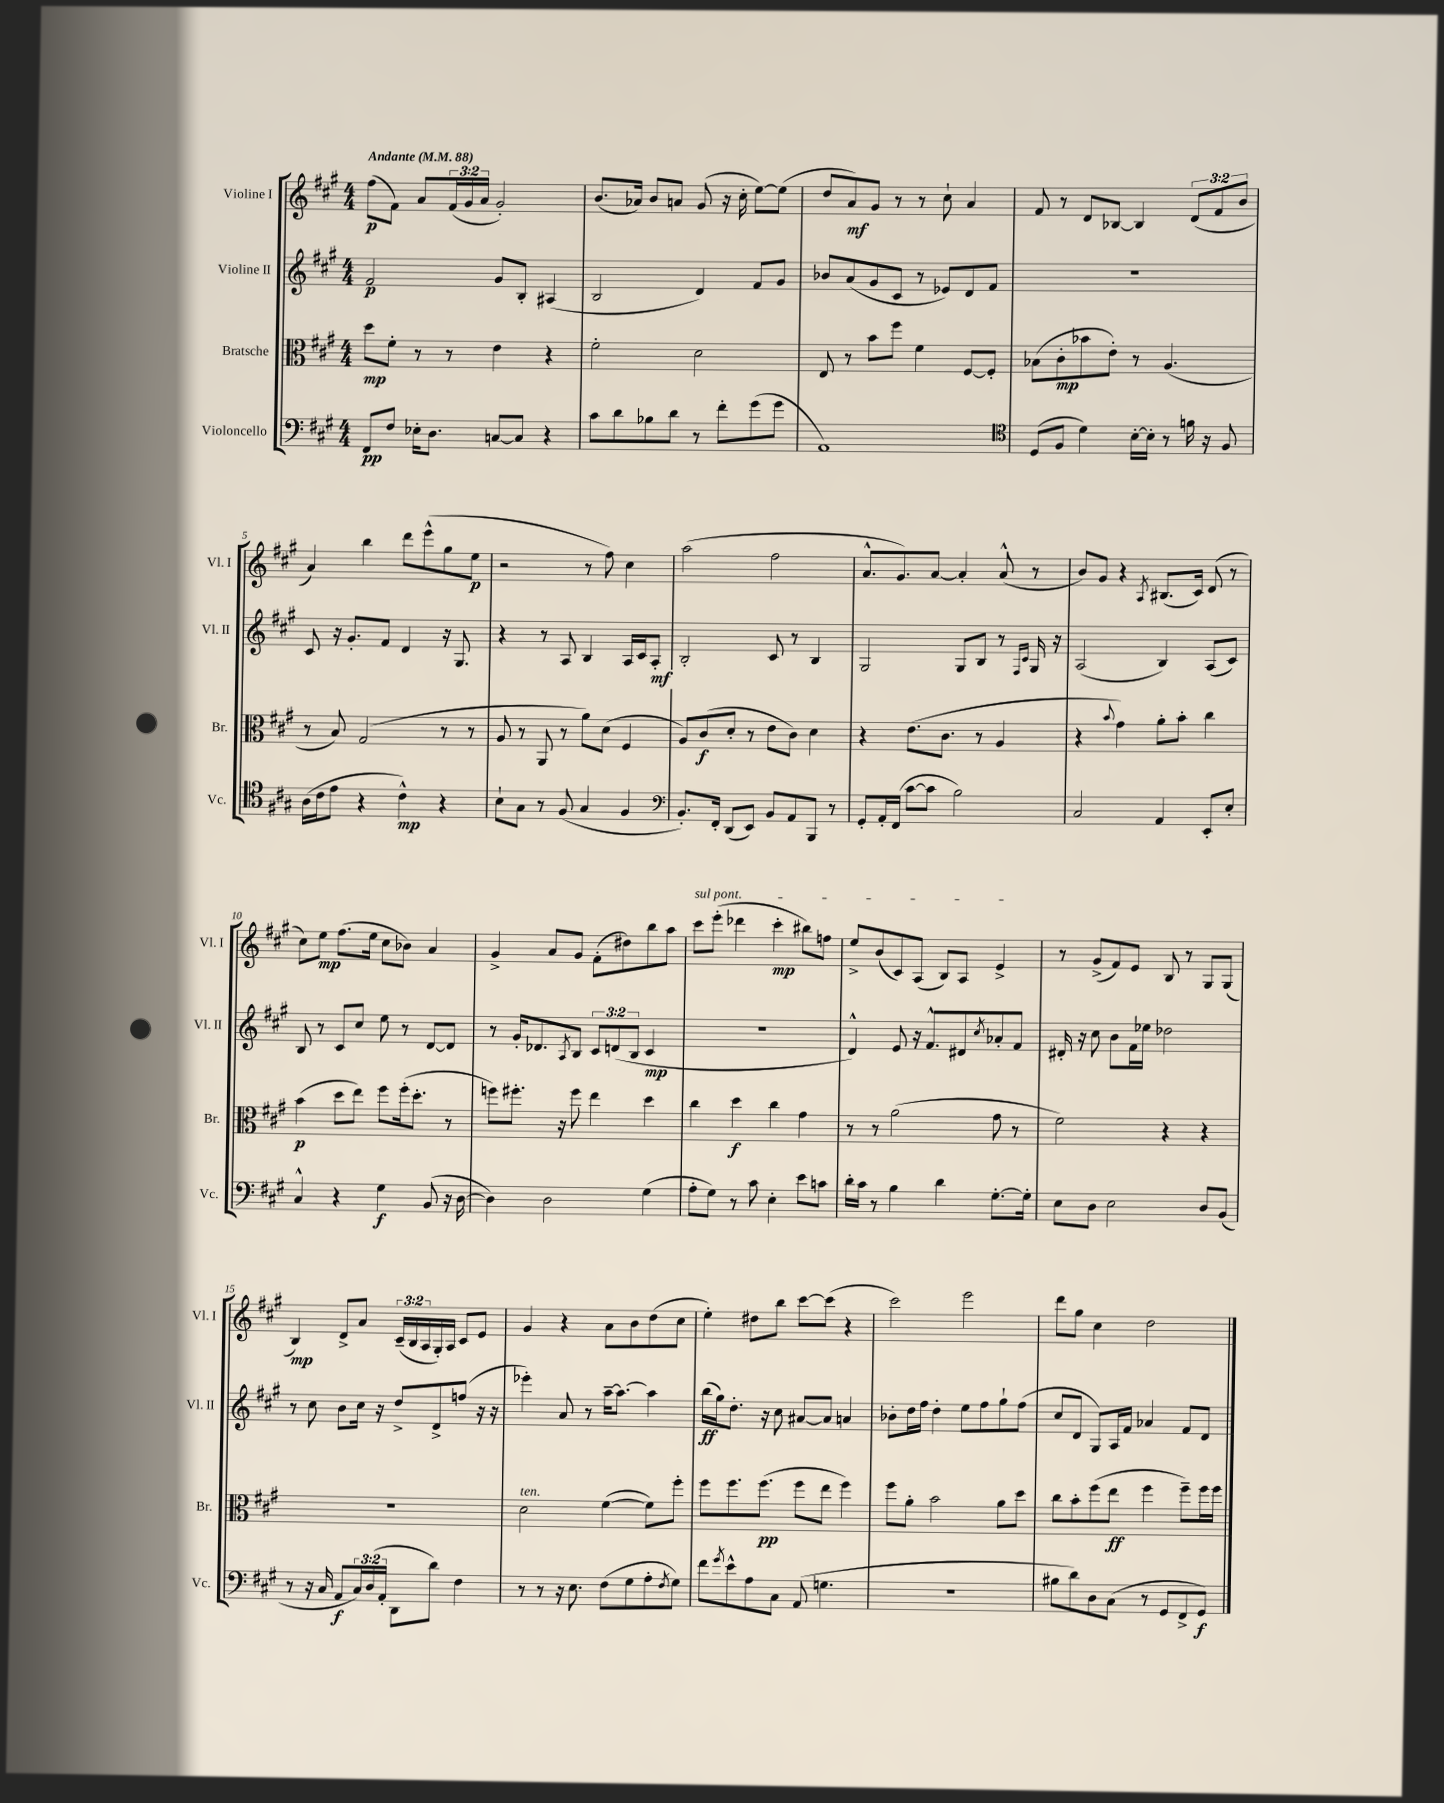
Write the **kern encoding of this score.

**kern	**dynam	**kern	**dynam	**kern	**dynam	**kern	**dynam
*part4	*part4	*part3	*part3	*part2	*part2	*part1	*part1
*staff4	*staff4	*staff3	*staff3	*staff2	*staff2	*staff1	*staff1
*I"Violoncello	*	*I"Bratsche	*	*I"Violine II	*	*I"Violine I	*
*I'Vc.	*	*I'Br.	*	*I'Vl. II	*	*I'Vl. I	*
*clefF4	*	*clefC3	*	*clefG2	*	*clefG2	*
*k[f#c#g#]	*	*k[f#c#g#]	*	*k[f#c#g#]	*	*k[f#c#g#]	*
*M4/4	*	*M4/4	*	*M4/4	*	*M4/4	*
*MM88	*	*MM88	*	*MM88	*	*MM88	*
=1	=1	=1	=1	=1	=1	=1	=1
!	!	!	!	!	!	!LO:TX:a:B:t=Andante	!
8FF#/L	pp	8dd\L	mp	2f#/	p	(8ff#\L	p
8F#/J	.	8f#'\J	.	.	.	8f#\J)	.
16E-X'\KL	.	8r	.	.	.	8a/L	.
8.D\J	.	.	.	.	.	.	.
.	.	8r	.	.	.	(24f#/L	.
.	.	.	.	.	.	24g#/	.
.	.	.	.	.	.	24a/JJ	.
[8Cn/L	.	4e\	.	8g#/L	.	2g#'/)	.
8C/J]	.	.	.	8B'/J	.	.	.
4r	.	4r	.	(4A#X/	.	.	.
=2	=2	=2	=2	=2	=2	=2	=2
8c#\L	.	2f#'\	.	2B/	.	(8.b/L	.
8d\	.	.	.	.	.	.	.
.	.	.	.	.	.	16a-X/Jk)	.
8B-X\	.	.	.	.	.	8b/L	.
8d\J	.	.	.	.	.	8an/J	.
8r	.	2d\	.	4d/)	.	(8g#/	.
8f#'\L	.	.	.	.	.	16r	.
.	.	.	.	.	.	16cc#'\	.
(8g#\	.	.	.	8f#/L	.	[8ee\L)	.
8g#\J	.	.	.	8g#/J	.	(8ee\J]	.
=3	=3	=3	=3	=3	=3	=3	=3
1AA)	.	8E/	.	8b-X/L	.	8dd/L	.
.	.	8r	.	(8a/	.	8a/)	mf
.	.	8b\L	.	8g#/	.	8g#/J	.
.	.	8ff#\J	.	8c#/J	.	8r	.
.	.	4f#\	.	8r	.	8r	.
.	.	.	.	8e-X/L)	.	8cc#`\	.
.	.	[8F#/L	.	8d/	.	4a/	.
.	.	8F#'/J]	.	8f#/J	.	.	.
=4	=4	=4	=4	=4	=4	=4	=4
*clefC4	*	*	*	*	*	*	*
(8D/L	.	(8B-X\L	.	1r	.	8f#/	.
8F#/J	.	8c#'\	mp	.	.	8r	.
4d\)	.	8b-X\	.	.	.	8d/L	.
.	.	8e'\J)	.	.	.	[8B-X/J	.
[16B'\LL	.	8r	.	.	.	4B-/]	.
16B'\JJ]	.	.	.	.	.	.	.
8r	.	(4.A/	.	.	.	.	.
16fn\	.	.	.	.	.	(12d/L	.
16r	.	.	.	.	.	.	.
.	.	.	.	.	.	12f#/	.
8F#/	.	.	.	.	.	.	.
.	.	.	.	.	.	12b/J	.
!!LO:LB:g=z
=5	=5	=5	=5	=5	=5	=5	=5
(16A\LL	.	8r	.	8c#/	.	4a/)	.
16c#\J	.	.	.	.	.	.	.
8e\J	.	8B/)	.	16r	.	.	.
.	.	.	.	8.g#'/L	.	.	.
4r	.	(2G#/	.	.	.	4bb\	.
.	.	.	.	8f#/J	.	.	.
4c#^^\)	mp	.	.	4d/	.	8ddd\L	.
.	.	.	.	.	.	(8eee^^\	.
4r	.	8r	.	16r	.	8gg#\	.
.	.	.	.	8.G#/	.	.	.
.	.	8r	.	.	.	8ee\J	p
=6	=6	=6	=6	=6	=6	=6	=6
8B`\L	.	8A/	.	4r	.	2r	.
8G#\J	.	8r	.	.	.	.	.
8r	.	8AA/	.	8r	.	.	.
(8F#/	.	8r	.	8A/	.	.	.
4G#/	.	8a\L)	.	4B/	.	8r	.
.	.	(8d\J	.	.	.	8ff#\)	.
4F#/	.	4F#/	.	16A/LL	.	4cc#\	.
.	.	.	.	16c#/J	.	.	.
.	.	.	.	8A'/J	mf	.	.
=7	=7	=7	=7	=7	=7	=7	=7
*clefF4	*	*	*	*	*	*	*
8.BB'/L)	.	8A/L)	.	2B'/	.	(2aa\	.
.	.	(8c#/	f	.	.	.	.
16FF#'/Jk	.	.	.	.	.	.	.
(8DD/L	.	8d'/J	.	.	.	.	.
8EE/J)	.	8r	.	.	.	.	.
8BB/L	.	8e\L	.	8c#/	.	2ff#\	.
8AA/	.	8c#\J)	.	8r	.	.	.
8BBB/J	.	4d\	.	4B/	.	.	.
8r	.	.	.	.	.	.	.
=8	=8	=8	=8	=8	=8	=8	=8
8GG#'/L	.	4r	.	2G#/	.	8.a^^/L	.
16AA'/L	.	.	.	.	.	.	.
(16FF#/JJ	.	.	.	.	.	8.g#/)	.
[8c#\L	.	(8.e\L	.	.	.	.	.
8c#\J]	.	.	.	.	.	[8a/J	.
.	.	8.c#\J	.	.	.	.	.
2B\)	.	.	.	8G#/L	.	4a'/]	.
.	.	8r	.	8B/J	.	.	.
.	.	4A/	.	8r	.	(8a^^/	.
.	.	.	.	16qqF#/LL	.	.	.
.	.	.	.	16qqc#/JJ	.	.	.
.	.	.	.	16G#/	.	8r	.
.	.	.	.	16r	.	.	.
=9	=9	=9	=9	=9	=9	=9	=9
2C#/	.	4r	.	(2A/	.	8b/L)	.
.	.	.	.	.	.	8g#/J	.
.	.	8qqb/	.	.	.	.	.
.	.	4g#\)	.	.	.	4r	.
.	.	.	.	.	.	8qA/	.
4AA/	.	8a'\L	.	4B/)	.	(8.B#X/L	.
.	.	8b'\J	.	.	.	.	.
.	.	.	.	.	.	16c#/Jk)	.
8EE'/L	.	4cc#\	.	(8A/L	.	(8d/	.
8E'/J	.	.	.	8c#/J)	.	8r	.
!!LO:LB:g=z
=10	=10	=10	=10	=10	=10	=10	=10
4C#^^/	.	(4b\	p	8B/	.	8cc#\L)	.
.	.	.	.	8r	.	8ee\J	mp
4r	.	8dd\L	.	8c#/L	.	(8.ff#\L	.
.	.	8ee\J)	.	8cc#/J	.	.	.
.	.	.	.	.	.	16ee\Jk	.
4G#\	f	8ff#\L	.	8ee\	.	8cc#\L	.
.	.	(16ff#'\k	.	8r	.	8b-X\J)	.
.	.	8.dd'\J	.	.	.	.	.
(8BB/	.	.	.	[8d/L	.	4a/	.
16r	.	8r	.	8d/J]	.	.	.
[16D\	.	.	.	.	.	.	.
=11	=11	=11	=11	=11	=11	=11	=11
4D\])	.	8ffn\L)	.	8r	.	4g#^/	.
.	.	8.ff#X'\J	.	16g#'/KL	.	.	.
.	.	.	.	8.d-X/	.	.	.
2D\	.	.	.	.	.	8a/L	.
.	.	16r	.	.	.	.	.
.	.	.	.	8qA/	.	.	.
.	.	8ff#\	.	8B/J	.	8g#/J	.
.	.	4ee\	.	12c#/L	.	(8f#'\L	.
.	.	.	.	(12dn/	.	.	.
.	.	.	.	.	.	8dd#X\)	.
.	.	.	.	12B/J	.	.	.
(4G#\	.	4dd\	.	4c#/	mp	8bb\	.
.	.	.	.	.	.	8aa\J	.
=12	=12	=12	=12	=12	=12	=12	=12
!	!	!	!	!	!	!LO:TX:a:i:t=sul pont.	!
8A'\L	.	4cc#\	.	1r	.	8ccc#\L	.
8G#\J)	.	.	.	.	.	(8eee'\J	.
8r	.	4dd\	f	.	.	4ddd-X\	.
8c#\	.	.	.	.	.	.	.
4E'\	.	4cc#\	.	.	.	4ccc#'\	mp
8e\L	.	4g#\	.	.	.	8bb#X\L)	.
8cn\J	.	.	.	.	.	8ffn\J	.
=13	=13	=13	=13	=13	=13	=13	=13
16d'\LL	.	8r	.	4d^^/)	.	8ee^/L	.
16c#\JJ	.	.	.	.	.	.	.
8r	.	8r	.	.	.	(8b/	.
4B\	.	(2a\	.	8e/	.	8c#/)	.
.	.	.	.	16r	.	(8A/J	.
.	.	.	.	8.f#^^/L	.	.	.
4d\	.	.	.	.	.	8B/L)	.
.	.	.	.	8d#X/	.	8A/J	.
.	.	.	.	8qcc#/	.	.	.
[8.G#'\L	.	8g#\	.	8a-X'/	.	4e^/	.
.	.	8r	.	8f#/J	.	.	.
16G#'\Jk]	.	.	.	.	.	.	.
=14	=14	=14	=14	=14	=14	=14	=14
8E\L	.	2f#\)	.	16d#X'/	.	8r	.
.	.	.	.	16r	.	.	.
8D\J	.	.	.	8cc#\	.	(8g#^/L	.
2E\	.	.	.	8b\L	.	8f#/)	.
.	.	.	.	16f#\L	.	8e/J	.
.	.	.	.	16ee-X\JJ	.	.	.
.	.	4r	.	2dd-X\	.	8B/	.
.	.	.	.	.	.	8r	.
8D/L	.	4r	.	.	.	8G#/L	.
(8BB/J	.	.	.	.	.	(8G#/J	.
!!LO:LB:g=z
=15	=15	=15	=15	=15	=15	=15	=15
8r	.	1r	.	8r	.	4B/)	mp
16r	.	.	.	8cc#\	.	.	.
16C#/	.	.	.	.	.	.	.
8AA/L	f	.	.	8b\L	.	8d^/L	.
24C#/L)	.	.	.	16cc#\Jk	.	8a/J	.
(24D/	.	.	.	.	.	.	.
.	.	.	.	16r	.	.	.
24AA'/JJ	.	.	.	.	.	.	.
8DD\L	.	.	.	8dd^/L	.	(24c#~/LL	.
.	.	.	.	.	.	24B/	.
.	.	.	.	.	.	24A/	.
8d\J)	.	.	.	8d^/	.	16G#'/)	.
.	.	.	.	.	.	16A/JJ	.
4F#\	.	.	.	(8ffn/J	.	8c#/L	.
.	.	.	.	16r	.	8e/J	.
.	.	.	.	16r	.	.	.
=16	=16	=16	=16	=16	=16	=16	=16
!	!	!LO:TX:a:i:t=ten.	!	!	!	!	!
8r	.	2d\	.	4eee-X'\)	.	4g#/	.
8r	.	.	.	.	.	.	.
16r	.	.	.	8a/	.	4r	.
8.E\	.	.	.	.	.	.	.
.	.	.	.	8r	.	.	.
(8F#\L	.	([4f#\	.	[16aa~\KL	.	8a\L	.
.	.	.	.	8.aa\J_	.	.	.
8G#\	.	.	.	.	.	8b\	.
8A'\	.	8f#\L])	.	4aa\]	.	(8dd\	.
8qF#/	.	.	.	.	.	.	.
8G#\J)	.	8ff#'\J	.	.	.	8cc#\J	.
=17	=17	=17	=17	=17	=17	=17	=17
8f#\L	.	8ff#\L	.	(16bb\LL	ff	4ee'\)	.
.	.	.	.	16gg#\J)	.	.	.
8qg#/	.	.	.	.	.	.	.
8e^^\	.	8.ff#\	.	8.dd'\J	.	.	.
8A\	.	.	.	.	.	8dd#X\L	.
.	.	(8.ff#\J	pp	16r	.	.	.
8C#\J	.	.	.	8cc#\	.	8bb\J	.
(8AA/	.	8ff#\L	.	[8a#X/L	.	[8ccc#\L	.
4.Gn\	.	8ee\J	.	8a#/J]	.	(8ccc#\J]	.
.	.	4ff#\)	.	4an/	.	4r	.
=18	=18	=18	=18	=18	=18	=18	=18
1r	.	8ff#\L	.	8b-X'\L	.	2ccc#\)	.
.	.	8a'\J	.	16dd\L	.	.	.
.	.	.	.	16ff#\JJ	.	.	.
.	.	2b\	.	4dd'\	.	.	.
.	.	.	.	8ee\L	.	2eee\	.
.	.	.	.	8ff#\	.	.	.
.	.	8a\L	.	8gg#`\	.	.	.
.	.	8dd\J	.	(8ff#\J	.	.	.
=19	=19	=19	=19	=19	=19	=19	=19
8B#X\L	.	8cc#\L	.	8cc#/L	.	8ddd\L	.
8d\)	.	8b'\	.	8d/J	.	8gg#\J	.
8D\	.	(8ff#\	.	8G#/L)	.	4cc#\	.
(8C#\J	.	8ee\J	ff	16A/L	.	.	.
.	.	.	.	16f#/JJ	.	.	.
8r	.	4ff#\	.	4a-X/	.	2dd\	.
8GG#/L	.	.	.	.	.	.	.
8FF#^/	.	8ff#~\L)	.	8f#/L	.	.	.
8GG#/J)	f	16ff#\L	.	8d/J	.	.	.
.	.	16ff#\JJ	.	.	.	.	.
==	==	==	==	==	==	==	==
*-	*-	*-	*-	*-	*-	*-	*-
